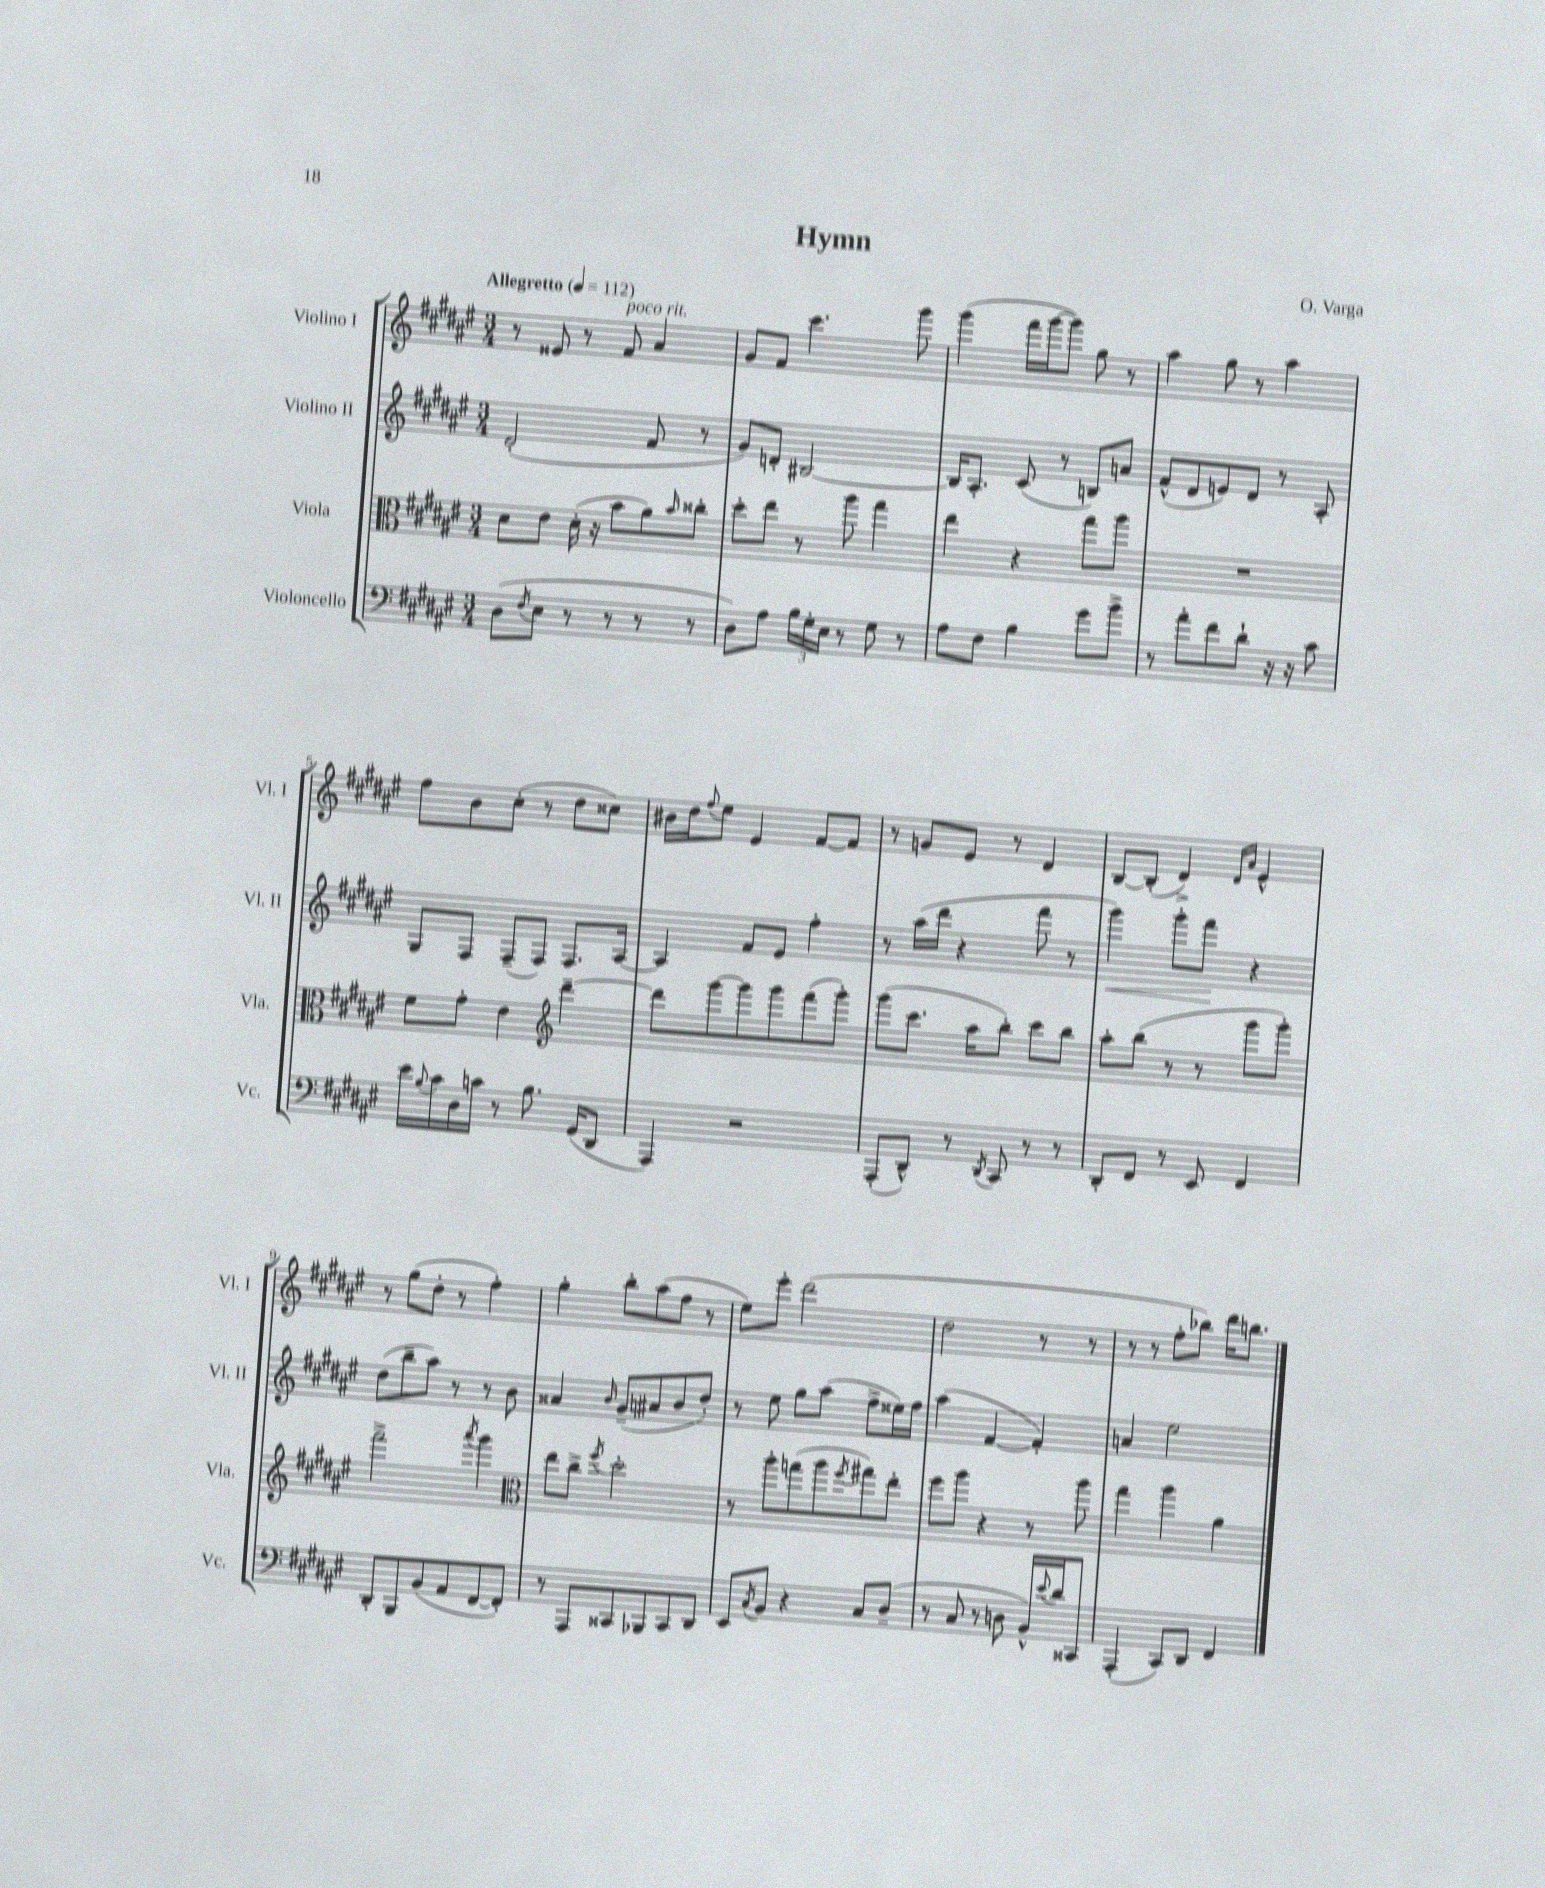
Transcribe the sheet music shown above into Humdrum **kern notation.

**kern	**kern	**kern	**kern
*staff4	*staff3	*staff2	*staff1
*clefF4	*clefC3	*clefG2	*clefG2
*k[f#c#g#d#a#e#]	*k[f#c#g#d#a#e#]	*k[f#c#g#d#a#e#]	*k[f#c#g#d#a#e#]
*M3/4	*M3/4	*M3/4	*M3/4
*MM112	*MM112	*MM112	*MM112
(8D#	8d#	(2d#'	8r
8qF#	.	.	.
8E#	8e#	.	8e##
8r	(16d#'	.	8r
.	16r	.	.
8r	8b	.	8f#
8r	8a#)	8f#	4a#
.	16qqb	.	.
8r	8cc##'	8r	.
=	=	=	=
8D#)	8dd#'	8g#)	8g#
8A#	8ee#	8d'	8f#
24B	8r	[2B#	4.ccc#
24G#'	.	.	.
24E#	.	.	.
8r	8aa#	.	.
8G#	4gg#	.	.
8r	.	.	8ggg#
=	=	=	=
8A#	4ee#	16B#]	(4ggg#
.	.	8.A#'	.
8F#	.	.	.
4B	4r	(8c#	16fff#
.	.	.	[16ggg#
.	.	8r	8ggg#])
8g#	8gg#	8B)	8gg#
8b^	8aa#	8a	8r
=	=	=	=
8r	2.r	(8f#^^	4aa#
8a#'	.	8d#	.
8f#	.	8e)	8gg#
8d#`	.	8d#	8r
16r	.	8r	4aa#
16r	.	.	.
8c#	.	8A#'	.
=	=	=	=
16e#	8f#	8G#	8ff#
8qqB	.	.	.
16c#	.	.	.
16D#	8g#'	8F#	8b
16c	.	.	.
8r	4e#	(8F#~	(8cc#'
8.B	.	8F#)	8r
*	*clefG2	*	*
.	[4ddd#~	8.F#	8dd#
(16GG#	.	.	.
8DD#	.	.	8cc##)
.	.	[16A#	.
=	=	=	=
4AAA#)	8ddd#]	4A#]	16b#
.	.	.	16dd#
.	.	.	8qqff#
.	[8ggg#	.	8ee#
2r	8ggg#]	8f#	4e#
.	8ggg#	8e#	.
.	(8fff#	4ff#'	[8f#
.	8ggg#')	.	8f#]
=	=	=	=
(8AAA#'	(8ggg#	8r	8r
8DD#^^)	8.ccc#	(16aa#	8g
.	.	16ddd#	.
8r	.	4r	8e#
.	16aa#	.	.
8qDD#	.	.	.
8CC#	8bb')	.	8r
8r	8ccc#	8fff#	4d#
8r	8bb	8r	.
=	=	=	=
8DD#'	8aa#'	4ggg#)	[8B
8FF#	(8bb	.	(8B']
8r	8r	8ggg#'	4d#^)
8EE#	8r	8fff#	.
.	.	.	16qqd#
.	.	.	16qqa#
4FF#	8ggg#	4r	4e#^^
.	8ggg#')	.	.
=	=	=	=
8DD#'	2fff#^	(8dd#	8r
8BBB	.	8bb~	(8gg#
(8BB	.	8aa#)	8dd#'
8AA#	.	8r	8r
.	8qaaa#	.	.
[8FF#	4ggg#	8r	4ff#')
8FF#'])	.	8b	.
=	=	=	=
*	*clefC3	*	*
8r	8ee#	4a##	4gg#'
8AAA#	8cc#^	.	.
.	8qff#	16qqb	.
8CC##	2dd#'	(8g#~	8bb'
8BBB-	.	8a#	(8aa#
8CC##	.	8b	8ff#
8DD#	.	8dd#')	8r
=	=	=	=
8EE#	8r	8r	8ee#)
8qC#	.	.	.
8BB	8aa#'	8ee#	8eee#'
4r	(8gg	8gg#	(2ddd#
.	8aa#	(8aa#	.
.	8qff#	.	.
8C#	8gg#)	8ff#^	.
(8D#~	8ee#'	16ee##)	.
.	.	16ff#	.
=	=	=	=
8r	8ff#	(4aa#	2dd#
8C#	8aa#	.	.
8r	4r	[4f#	.
8D	.	.	.
16BB^^)	8r	4f#'])	8r
8qqe#	.	.	.
16d#	.	.	.
8CC##	8aa#	.	8r
=	=	=	=
(4AAA#'	4gg#	4a	8r
.	.	.	8r
8CC#)	4aa#	2ee#	8ff#'
8DD#	.	.	8bb-)
4FF#	4a#	.	16ddd#
.	.	.	8.bb
==	==	==	==
*-	*-	*-	*-
